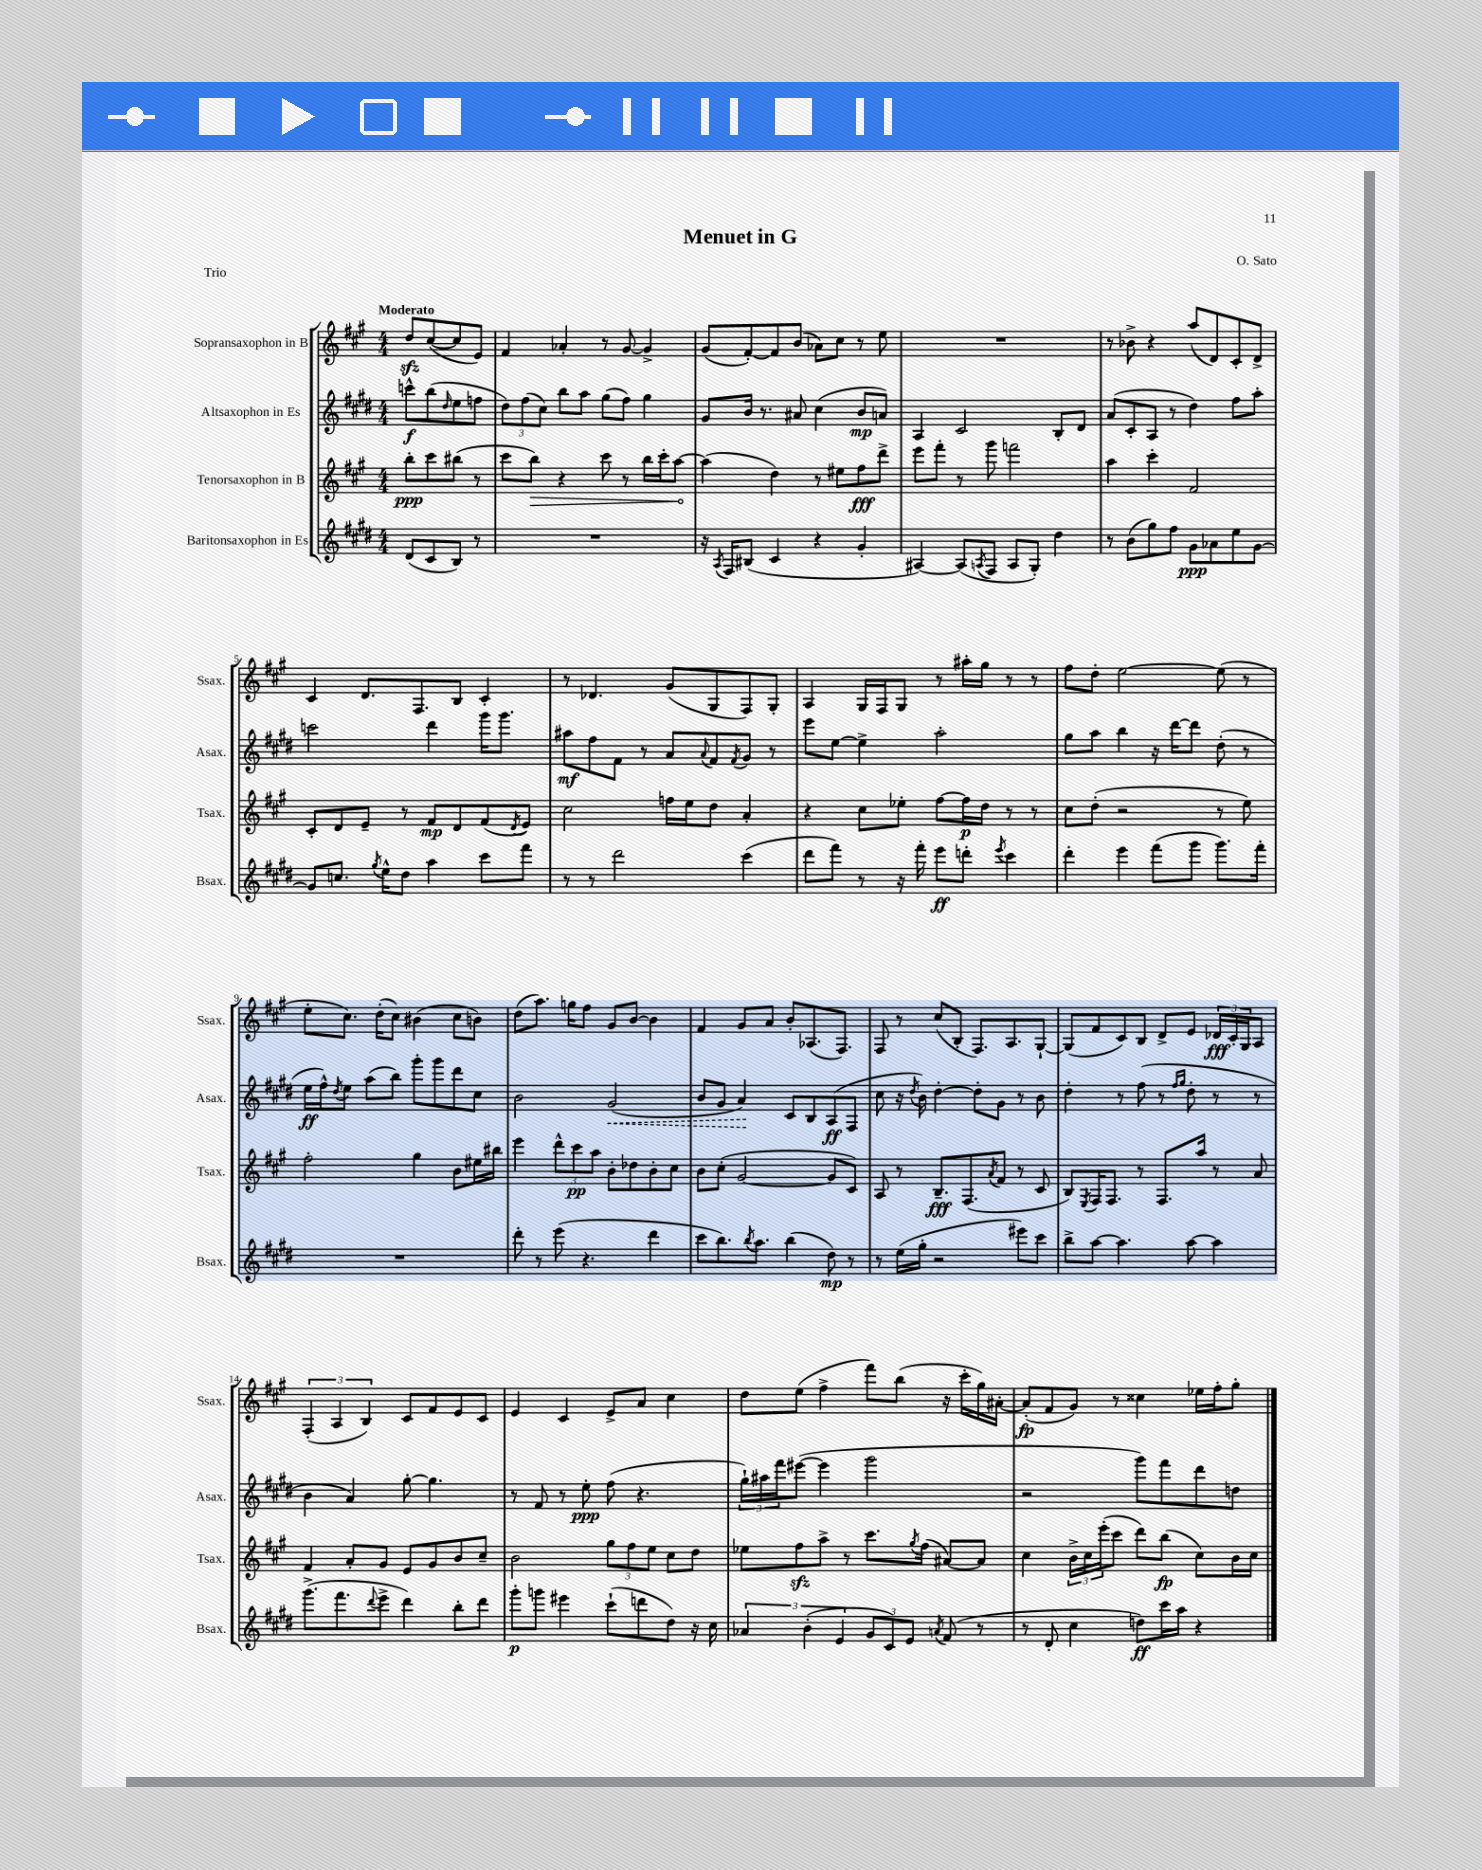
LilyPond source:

\header { title = "Menuet in G" composer = "O. Sato" piece = "Trio" }
<<
\new StaffGroup <<
\new Staff = "s0" \with { instrumentName = "Sopransaxophon in B" shortInstrumentName = "Ssax." } {
    \clef treble \key a \major \numericTimeSignature \time 4/4 \partial 2 \tempo "Moderato"
    d''8\sfz cis''8~( cis''8 e'8) |
    fis'4 aes'4-. r8 gis'8~ gis'4-> |
    gis'8( fis'8~-.) fis'8 b'8( aes'8) cis''8 r8 e''8 |
    R1 |
    r8 bes'8-> r4 a''8( d'8) cis'8-. d'8-> |
    cis'4 d'8. fis8. b8 cis'4-. |
    r8 des'4. gis'8( gis8 fis8) gis8-. |
    a4 gis16 fis16 gis8 r8 ais''16-. gis''16 r8 r8 |
    fis''8 d''8-. e''2~ e''8( r8 |
    e''8-. cis''8.) d''16-.( cis''8) bis'4( cis''8 b'8) |
    d''8( a''8.) g''16 fis''8 gis'8 b'8~ b'4 |
    fis'4 gis'8 a'8 b'8-. aes8.( fis8.) |
    fis8 r8 cis''8( b8-. fis8.) a8. gis8~-! |
    gis8( fis'8 cis'8) b8 d'8-> e'8 \tuplet 3/2 { des'16\fff cis'16-. gis16 } a8 |
    \tuplet 3/2 { fis4-.( a4 b4) } cis'8 fis'8 e'8 cis'8 |
    e'4 cis'4 e'8-> a'8 cis''4 |
    d''8 e''8( fis''4-> fis'''8) b''8( r16 cis'''16-. gis''16) ais'16~-. |
    ais'8-.\fp( fis'8 gis'8) r8 cisis''4 ees''16 fis''16-. gis''8-. \bar "|." |
}
\new Staff = "s1" \with { instrumentName = "Altsaxophon in Es" shortInstrumentName = "Asax." } {
    \clef treble \key e \major \numericTimeSignature \time 4/4 \partial 2
    c'''8-^\f b''8( \grace { dis''16 } e''8 f''8 |
    \tuplet 3/2 { dis''8) fis''8( cis''8) } b''8 a''8 gis''8( fis''8) gis''4 |
    gis'8 b'16 r8. ais'8 cis''4( b'8\mp a'8) |
    a4 cis'2 b8-. dis'8 |
    a'8( cis'8-. a8 r8 dis''4) fis''8 a''8-. |
    c'''2 dis'''4 gis'''16 gis'''8. |
    ais''8\mf fis''8 fis'8 r8 a'8 \appoggiatura { a'8 } fis'8 \acciaccatura { fis'8 } gis'8 r8 |
    e'''8 e''8~ e''4-> a''2-. |
    gis''8 a''8 b''4 r16 dis'''16~ dis'''8 dis''8-.( r8 |
    e''16\ff fis''16-^) \acciaccatura { dis''8 } e''8 a''8( b''8) gis'''8-. gis'''8 dis'''8 cis''8 |
    b'2 \once \override Hairpin.style = #'dashed-line gis'2\<( |
    b'8 gis'8 a'4\!) cis'8 b8 a8\ff( fis8 |
    cis''8 r16 \acciaccatura { dis''8 } b'16) dis''4~-. dis''8-. gis'8 r8 b'8 |
    dis''4-. r8 fis''8( r8 \grace { fis''16 gis''16 } dis''8-. r8 r8 |
    b'4 a'4) gis''8~-. gis''4. |
    r8 fis'8 r8 e''8-.\ppp fis''8( r4. |
    \tuplet 3/2 { gis''16-!) ais''16 fis'''16 } eis'''8~( eis'''4 gis'''2 |
    r2 gis'''8) fis'''8 dis'''8 d''8 \bar "|." |
}
\new Staff = "s2" \with { instrumentName = "Tenorsaxophon in B" shortInstrumentName = "Tsax." } {
    \clef treble \key a \major \numericTimeSignature \time 4/4 \partial 2
    b''8-.\ppp cis'''8 bis''8( r8 |
    cis'''8 \once \override Hairpin.circled-tip = ##t b''8\>) r4 cis'''8 r8 b''16 cis'''16-. a''8~\! |
    a''4( d''4) r8 eis''8 fis''8\fff d'''8-> |
    e'''8 fis'''8-. r8 gis'''8 f'''2 |
    a''4 cis'''4-. fis'2 |
    cis'8-. d'8 e'8-- r8 fis'8\mp d'8 fis'8( \acciaccatura { d'8 } e'8) |
    cis''2 f''16 e''16 d''8 a'4-. |
    r4 cis''8 ees''8-. fis''8~ fis''16\p d''16 r8 r8 |
    cis''8 d''8-.( r2 r8 e''8) |
    fis''2-. gis''4 b'8 eis''16 bis''16 |
    e'''4 \tuplet 3/2 { d'''8-^ cis'''8\pp a''8 } b'8-. des''8 b'8-. cis''8 |
    b'8 cis''8-.( gis'2~ gis'8 cis'8) |
    a8 r8 b8.--\fff fis8.( \acciaccatura { a'8 } fis'8 r8 cis'8 |
    b8) \acciaccatura { e8 } fis16 fis8. r8 fis8. a''16 r8 a'8 |
    fis'4 a'8-. gis'8 e'8 gis'8 b'8 cis''8-- |
    b'2 \tuplet 3/2 { gis''8 fis''8 e''8 } cis''8 d''8 |
    ees''8 fis''8\sfz a''8-> r8 cis'''8. \acciaccatura { gis''8 } fis''16( ais'8~) ais'8 |
    cis''4 \tuplet 3/2 { b'16-> cis''16 e'''16-.( } cis'''8 d'''8) b''8\fp( cis''8) b'16 cis''16 \bar "|." |
}
\new Staff = "s3" \with { instrumentName = "Baritonsaxophon in Es" shortInstrumentName = "Bsax." } {
    \clef treble \key e \major \numericTimeSignature \time 4/4 \partial 2
    dis'8( cis'8 b8) r8 |
    R1 |
    r16 \acciaccatura { a8 } fis16 bis8( cis'4 r4 gis'4-. |
    ais4~) ais8( \acciaccatura { a8 } fis8 a8 gis8-.) dis''4 |
    r8 b'8( gis''8) fis''8 gis'8\ppp aes'8 e''8 gis'8~ |
    gis'8 c''8. \acciaccatura { gis''8 } e''16-^ dis''8 a''4 cis'''8 fis'''8 |
    r8 r8 dis'''2 cis'''4( |
    dis'''8 fis'''8) r8 r16 fis'''16-. e'''8\ff d'''8-. \acciaccatura { e'''8 } cis'''4 |
    dis'''4-. e'''4 fis'''8( gis'''8 gis'''8.) fis'''16-. |
    R1 |
    dis'''8-. r8 e'''8( r4. dis'''4 |
    cis'''8 b''8.) \acciaccatura { b''8 } a''8. b''4( dis''8\mp) r8 |
    r8 e''16( gis''16-. r2 eis'''8) cis'''8 |
    b''8-> a''8~ a''4. a''8~ a''4 |
    gis'''8.->( fis'''8. \appoggiatura { dis'''8 } e'''8-> dis'''4) b''8-. dis'''8 |
    gis'''8-.\p g'''8 eis'''4 cis'''8-!( d'''8 dis''8) r16 cis''16 |
    \tuplet 3/2 { aes'4 b'4-.( e'4 } \tuplet 3/2 { gis'8 cis'8) e'8 } \acciaccatura { a'8 } fis'8( r8 |
    r8 dis'8-. cis''4 d''8\ff) cis'''16 a''16 r4 \bar "|." |
}
>>
>>
